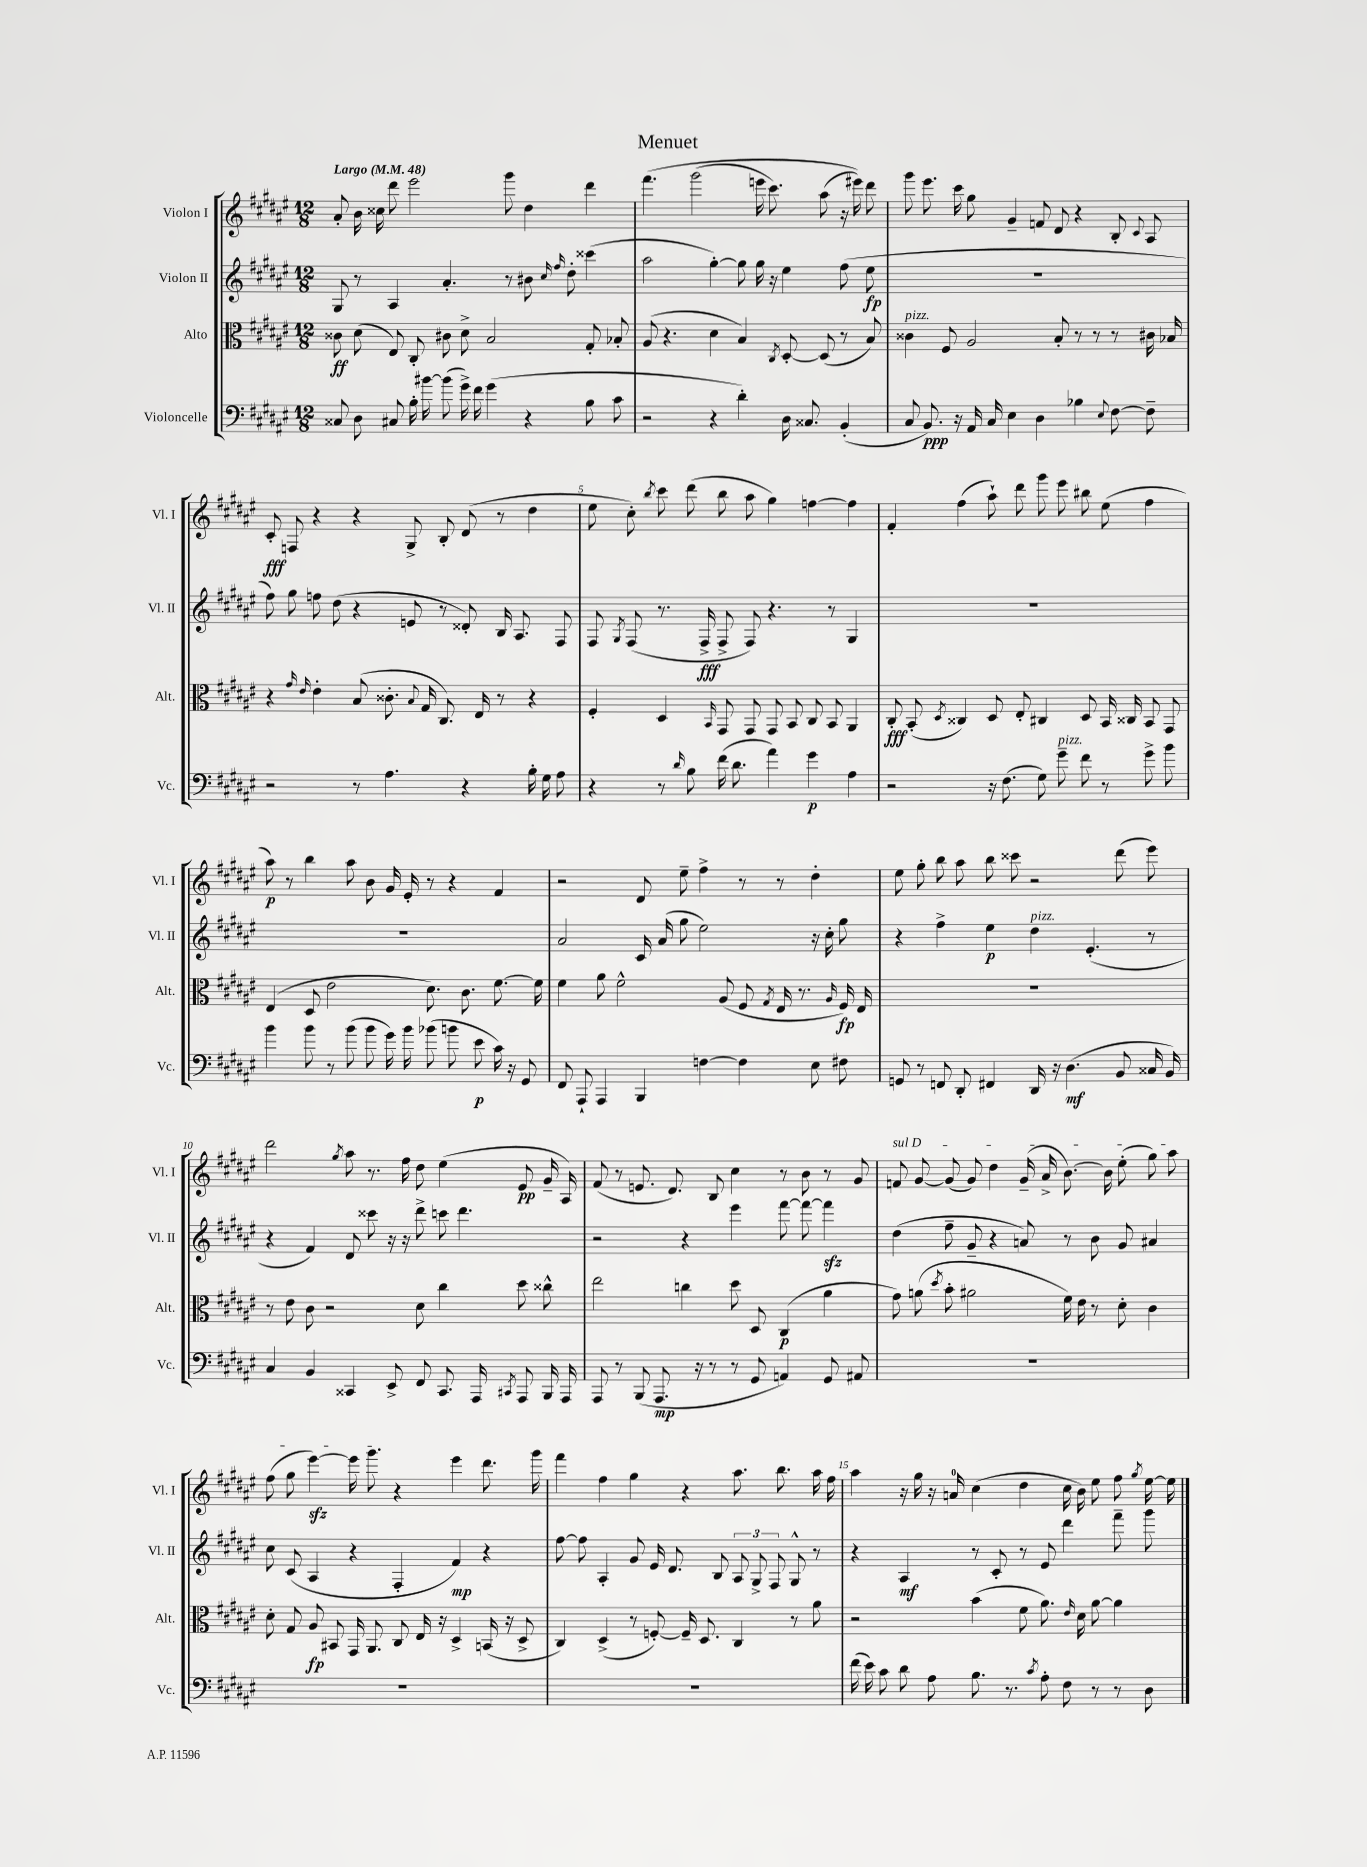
\header { title = "Menuet" }
<<
\new StaffGroup <<
\new Staff = "s0" \with { instrumentName = "Violon I" shortInstrumentName = "Vl. I" } {
    \clef treble \key fis \major \numericTimeSignature \time 12/8 \tempo "Largo" 4 = 48
    \autoBeamOff ais'8-. b'16 cisis''16 dis'''8 eis'''2 gis'''8 dis''4 dis'''4 |
    fis'''4.\( gis'''2( e'''16 cis'''8.) ais''8( r16 eis'''16)\) dis'''8 |
    gis'''8 eis'''8. cis'''16 gis''8 gis'4-- f'8 dis'8 r4 b8-. \appoggiatura { cis'8 } ais8 |
    cis'8-.\fff f8 r4 r4 gis8-> b8-. dis'8( r8 dis''4 |
    eis''8 cis''8-.) \acciaccatura { b''8 } cis'''8 dis'''8( b''8 ais''8 gis''4) f''4~ f''4 |
    fis'4-. fis''4( ais''8-!) dis'''8 gis'''8 eis'''8 bis''8 eis''8( fis''4 |
    ais''8\p) r8 b''4 ais''8 b'8 gis'16 eis'16-. r8 r4 fis'4 |
    r2 dis'8 eis''8-- fis''4-> r8 r8 dis''4-. |
    eis''8 gis''8-. b''8 ais''8 b''8 cisis'''8 r2 dis'''8( eis'''8) |
    dis'''2 \acciaccatura { gis''8 } ais''8 r8. fis''16 dis''8 eis''4( eis'8\pp gis'16-- ais16) |
    fis'8( r8 e'8. dis'8.) b8 cis''4 r8 b'8 r8 gis'8 |
    \once \override TextSpanner.bound-details.left.text = \markup { \italic "sul D" } f'8\startTextSpan gis'8~ gis'8( gis'8) dis''4 gis'16--( ais'16-> b'8.~) b'16 eis''8-.( gis''8) ais''8 |
    fis''8( gis''8 eis'''4~\sfz) eis'''16 gis'''8.\stopTextSpan r4 eis'''4 dis'''8. gis'''16 |
    fis'''4 fis''4 gis''4 r4 ais''8. b''8. ais''16 fis''16 |
    ais''4 r16 gis''16 r16 a'16-0 cis''4( dis''4 cis''16 b'16) eis''8 fis''8 \acciaccatura { gis''8 } eis''16~ eis''16 \bar "|." |
}
\new Staff = "s1" \with { instrumentName = "Violon II" shortInstrumentName = "Vl. II" } {
    \clef treble \key fis \major \numericTimeSignature \time 12/8
    \autoBeamOff gis8 r8 ais4 ais'4.-. r8 bis'8 \grace { cis''16 fis''16 } dis''8-. cisis'''4( |
    ais''2 gis''4~-.) gis''8 gis''16 r16 eis''4 fis''8( eis''8\fp |
    R1. |
    fis''8) gis''8 f''8 dis''8( r4 e'8 r8 disis'8-.) b16 ais8. fis8 |
    fis8 \acciaccatura { gis8 } fis8( r8. fis16->\fff fis8-> fis8) r4. r8 gis4 |
    R1. |
    R1. |
    ais'2 cis'16 ais'16( gis''8 eis''2) r16 cis''16-. gis''8 |
    r4 fis''4-> eis''4\p dis''4^\markup { \italic "pizz." } eis'4.-.( r8 |
    r4 fis'4) dis'8 cisis'''8 r16 r16 dis'''8-> c'''8 dis'''4. |
    r2 r4 eis'''4 fis'''8~ fis'''8~ fis'''4\sfz |
    dis''4( fis''8-- gis'8-- r4 a'8) r8 b'8 gis'8 ais'4 |
    cis''8 cis'8( ais4 r4 fis4-. fis'4\mp) r4 |
    fis''8~ fis''8 ais4-. gis'8 eis'16 dis'8. b8 \tuplet 3/2 { ais8 gis8-> fis8 } gis8-^ r8 |
    r4 ais4\mf r8 cis'8-. r8 eis'8 dis'''4 fis'''8-- gis'''8 \bar "|." |
}
\new Staff = "s2" \with { instrumentName = "Alto" shortInstrumentName = "Alt." } {
    \clef alto \key fis \major \numericTimeSignature \time 12/8
    \autoBeamOff cisis'8\ff dis'8( eis8) cis8-. cis'8 dis'8-> b2 gis8-. bes8-. |
    ais8( r4. dis'4 b4) \acciaccatura { cis8 } dis8~-. dis8( r8 b8) |
    cisis'4^\markup { \italic "pizz." } fis8 ais2 b8-. r8 r8 r8 cis'16 bes16 |
    r4 \grace { gis'16 eis'16 } eis'4-. b8( cisis'8.-. \appoggiatura { b8 } gis16 cis8.) eis16 r8 r4 |
    fis4-. dis4 \grace { b,16 } gis,8 gis,8 gis,8 b,8 cis8 b,8 ais,4 |
    cis8-.\fff b,8-.( \acciaccatura { dis8 } cisis4) dis8 eis8-. cis4 dis8 b,16 cisis16 b,8 gis,8 |
    eis4( dis8 eis'2 dis'8.) cis'8. fis'8.~ fis'16 |
    fis'4 ais'8 fis'2-^ ais8( fis8 \acciaccatura { gis8 } eis16 r8. \grace { ais16 } fis16\fp) eis16 |
    R1. |
    r8 eis'8 cis'8 r2 dis'8 cis''4 dis''8 cisis''8-^ |
    eis''2 c''4 dis''8 dis8 cis4\p( ais'4 |
    gis'8) a'8( \acciaccatura { dis''8 } b'8-. ais'2 fis'16) eis'16 r8 dis'8-. cis'4 |
    dis'8-. gis8 ais8\fp bis,8 gis,16 ais,8. cis8 eis16 r16 dis4-> b,16( r16 dis8-> |
    cis4) dis4->( r8 f8~-.) f16-- dis8. cis4 r8 ais'8 |
    r2 b'4( fis'8 ais'8.) \grace { eis'16 } dis'16 ais'8~ ais'4 \bar "|." |
}
\new Staff = "s3" \with { instrumentName = "Violoncelle" shortInstrumentName = "Vc." } {
    \clef bass \key fis \major \numericTimeSignature \time 12/8
    \autoBeamOff cisis8 dis8 cis8 b16-. bis'16~ bis'8( gis'16->) fis'16 gis'4( r4 b8 cis'8 |
    r2 r4 dis'4-.) dis16 cisis8. b,4-.( |
    cis8 b,8.\ppp) r16 ais,16 cis16 eis4 dis4 bes4 \appoggiatura { eis8 } fis8~ fis8-- |
    r2 r8 ais4. r4 b16-. gis16 ais8 |
    r4 r8 \grace { dis'16 } b8 fis'16( dis'8. ais'4) gis'4\p ais4 |
    r2 r16 fis8.( gis8) gis'8--^\markup { \italic "pizz." } fis'8 r8 gis'8-> b'8 |
    b'4 b'8 r8 b'8( b'8 gis'16) b'16 bes'8( b'8 eis'8\p cis'16) r16 gis,8 |
    fis,8 ais,,8-! ais,,4 b,,4 f4~ f4 eis8 fis8 |
    g,8 r8 f,8 dis,8-. fis,4 dis,16 r16 dis4.\mf( b,8 cisis16 b,16) |
    cis4 b,4 cisis,4 eis,8-> fis,8 cisis,8. ais,,16 \acciaccatura { cis,8 } ais,,8 b,,16 ais,,16 |
    ais,,8 r8 b,,8( ais,,8.\mp r16 r8 r8 gis,8 a,4) gis,8 ais,8 |
    R1. |
    R1. |
    R1. |
    fis'16( eis'16) cis'8 dis'8 ais8 b8. r8. \acciaccatura { cis'8 } ais8-. fis8 r8 r8 dis8 \bar "|." |
}
>>
>>
\layout { \context { \Score \override BarNumber.break-visibility = ##(#f #t #t) barNumberVisibility = #(every-nth-bar-number-visible 5) } }
